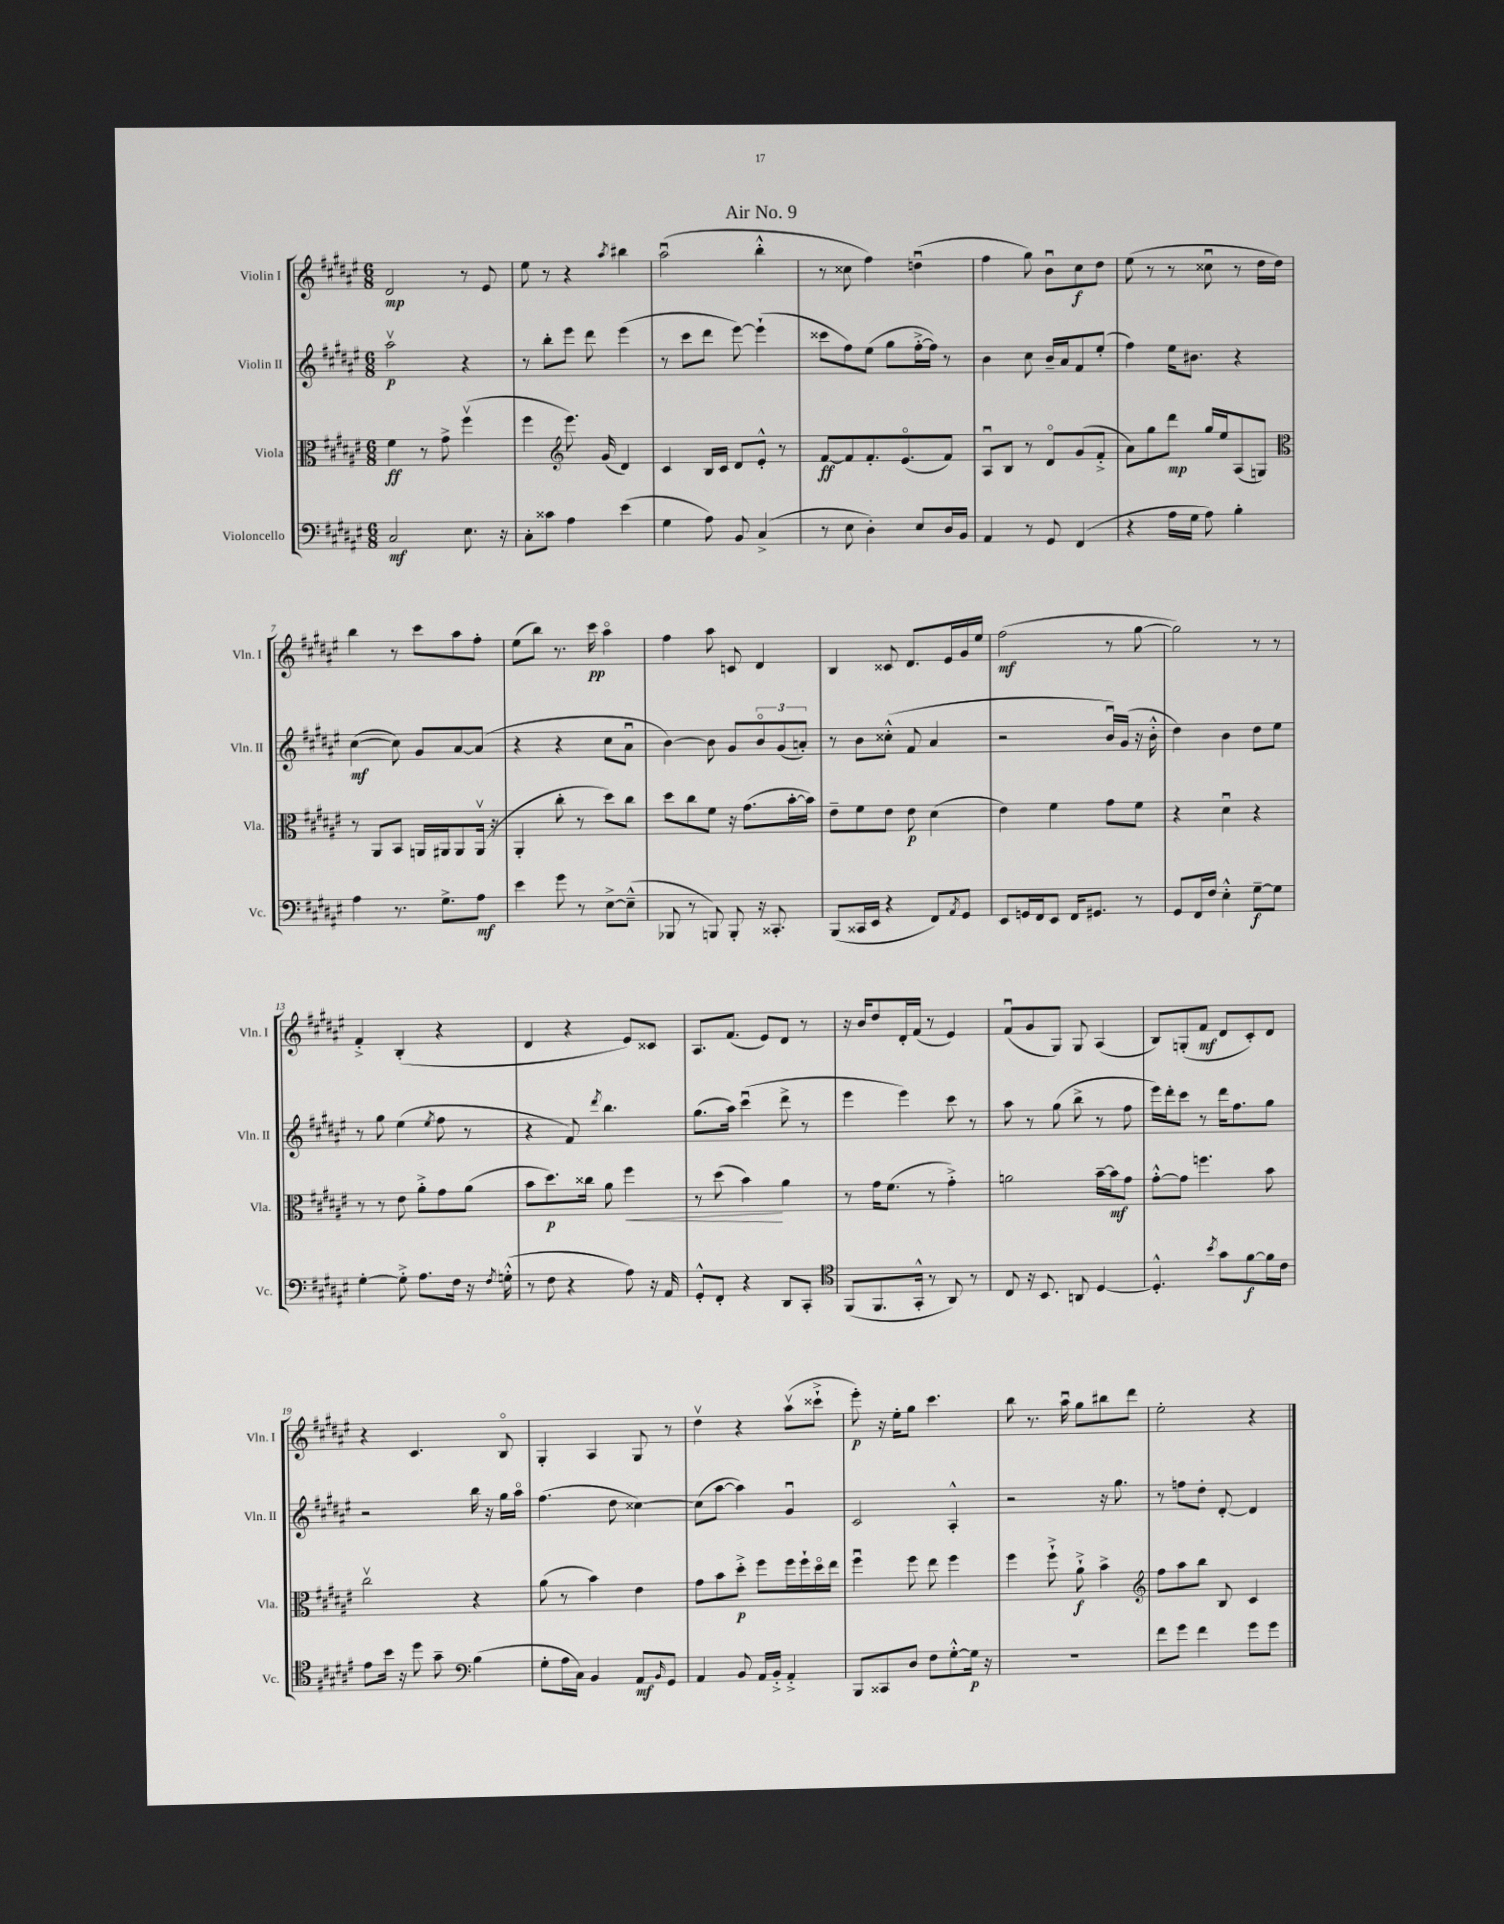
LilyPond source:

\header { title = "Air No. 9" }
<<
\new StaffGroup <<
\new Staff = "s0" \with { instrumentName = "Violin I" shortInstrumentName = "Vln. I" } {
    \clef treble \key fis \major \numericTimeSignature \time 6/8
    dis'2\mp r8 eis'8 |
    eis''8 r8 r4 \acciaccatura { ais''8 } bis''4 |
    ais''2\downbow( b''4-.-^ |
    r8 cisis''8 fis''4) d''4\downbow( |
    fis''4 gis''8) b'8\downbow cis''8\f dis''8 |
    eis''8( r8 r8 cisis''8\downbow r8 dis''16 dis''16) |
    b''4 r8 cis'''8 ais''8 fis''8-. |
    eis''8( b''8) r8. cis'''16\pp ais''4\flageolet |
    fis''4 ais''8 c'8 dis'4 |
    b4 cisis'8 dis'8. eis'16 gis'16 eis''16 |
    fis''2\mf( r8 gis''8~ |
    gis''2) r8 r8 |
    fis'4-.-> b4-.( r4 |
    dis'4 r4 eis'8) cisis'8 |
    ais8. fis'8.( eis'8) dis'8 r8 |
    r16 b'16 dis''8 dis'16-. fis'16( r8 eis'4) |
    fis'8\downbow( gis'8 gis8) gis8 ais4( |
    b8) g8-.( fis'8\mf dis'8 cis'8-.) dis'8 |
    r4 cis'4. b8\flageolet |
    gis4-. ais4 gis8 r8 |
    dis''4\upbow r4 ais''8\upbow( cisis'''8-!-> |
    eis'''8-.\p) r16 eis''16-. gis''8 cis'''4. |
    b''8 r8. ais''16\downbow gis''8 bis''8 dis'''8 |
    eis''2-. r4 \bar "|." |
}
\new Staff = "s1" \with { instrumentName = "Violin II" shortInstrumentName = "Vln. II" } {
    \clef treble \key fis \major \numericTimeSignature \time 6/8
    ais''2\upbow\p r4 |
    r8 b''8-. eis'''8 dis'''8 eis'''4( |
    r8 cis'''8 dis'''8 eis'''8~) eis'''4-!( |
    cisis'''8 fis''8) eis''8( gis''8 fis''16~-.-> fis''16) r8 |
    b'4 cis''8 b'16-- ais'16 fis'8 eis''8-.( |
    fis''4) eis''16 bis'8. r4 |
    cis''4~\mf( cis''8) gis'8 ais'8~ ais'8( |
    r4 r4 cis''8 ais'8\downbow |
    b'4~) b'8 gis'8 \tuplet 3/2 { b'8\flageolet gis'8( a'8-.) } |
    r8 b'8 cisis''8-.-^( fis'8 ais'4 |
    r2 b'16\downbow) gis'16( r16 b'16-.-^ |
    dis''4) b'4 dis''8 eis''8 |
    r8 gis''8 eis''4( \acciaccatura { eis''8 } fis''8 r8 |
    r4 fis'8) \acciaccatura { dis'''8 } b''4. |
    gis''8.( ais''16) cis'''4\downbow( dis'''8-> r8 |
    eis'''4 eis'''4) cis'''8 r8 |
    ais''8 r8 gis''8( b''8-> r8 fis''8 |
    eis'''16) dis'''16-. cis'''8 r8 dis'''16 fis''8. gis''8 |
    r2 b''16 r16 gis''16 ais''16\flageolet |
    fis''4.( dis''8 cisis''4~) |
    cisis''8( ais''8~ ais''4) gis'4\downbow |
    cis'2 ais4-.-^ |
    r2 r16 gis''8. |
    r8 f''8 dis''8-. dis'8~-. dis'4 \bar "|." |
}
\new Staff = "s2" \with { instrumentName = "Viola" shortInstrumentName = "Vla." } {
    \clef alto \key fis \major \numericTimeSignature \time 6/8
    fis'4\ff r8 gis'8-> fis''4\upbow( |
    fis''4 \clef treble eis'''8.) gis'16( dis'4) |
    cis'4 b16 cis'16 dis'8 eis'8-.-^ r8 |
    fis'8~\ff fis'8 fis'8.-. eis'8.\flageolet( fis'8) |
    ais8\downbow b8 r8 dis'8\flageolet gis'8( fis'8-.-> |
    ais'8) gis''8 dis'''8\mp gis''16 eis''16 ais8( g8) |
    \clef alto r8 ais,8 b,8 a,16 ais,16 ais,8 ais,16\upbow( r16 |
    ais,4-. cis''8-. r8 dis''8) cis''8 |
    dis''8 cis''8 fis'8 r16 gis'8.( b'16~-. b'16) |
    eis'8-- fis'8 eis'8 eis'8\p dis'4( |
    eis'4) fis'4 gis'8 fis'8 |
    r4 dis'4\downbow r4 |
    r8 r8 eis'8 ais'8-.-> gis'8 ais'8( |
    b'8 dis''8.\p) cisis''16 ais'8 fis''4\< |
    r8 dis''8( b'4\!) ais'4 |
    r8 gis'16 fis'8.( r8 gis'4-.->) |
    a'2 b'16~-- b'16\mf gis'8 |
    gis'8~-.-^ gis'8 f''4. b'8 |
    cis''2\upbow r4 |
    ais'8( r8 b'4) eis'4 |
    gis'8 b'8 dis''8-.->\p fis''8 fis''16 fis''16-! dis''16\flageolet eis''16 |
    fis''4\downbow fis''8 eis''8 fis''4 |
    fis''4 fis''8-!-> ais'8-!->\f b'4-> |
    \clef treble fis''8 ais''8 b''8 b8 cis'4 \bar "|." |
}
\new Staff = "s3" \with { instrumentName = "Violoncello" shortInstrumentName = "Vc." } {
    \clef bass \key fis \major \numericTimeSignature \time 6/8
    cis2\mf eis8. r16 |
    cis8-. cisis'8 ais4 eis'4( |
    gis4 ais8) b,8 cis4->( |
    r8 eis8 dis4-.) eis8 dis16 b,16 |
    ais,4 r8 gis,8 fis,4( |
    r4 ais16 gis16 ais8) b4-. |
    ais4 r8. gis8.-> ais8\mf |
    eis'4 gis'8 r8 eis8~-> eis8---^( |
    bes,,8 r8 b,,8) b,,8-. r16 cisis,8.-. |
    b,,8( cisis,16 eis,16 r4 fis,8) \acciaccatura { ais,8 } gis,8 |
    eis,8 g,16 fis,16 eis,8 fis,16 gis,8. r8 |
    gis,8 fis,16 fis16 eis4-.-^ gis8~--\f gis8 |
    gis4~-. gis8-.-> ais8. fis16 r16 \acciaccatura { fis8 } g16-.-^( |
    r8 fis8 r4 ais8) r16 ais,16 |
    gis,8-.-^ fis,8-. r4 dis,8 cis,8-. |
    \clef tenor fis,8( fis,8. gis,16-.-^ r8 ais,8) r8 |
    cis8 r16 b,8. a,8 dis4~ |
    dis4.-.-^ \acciaccatura { b'8 } gis'8 fis'8~\f fis'16 cis'16 |
    eis'8 b'16 r16 dis''8 gis'8-- \clef bass b4( |
    gis8-. ais16 cis16) b,4 ais,8\mf \grace { b,16 } gis,8 |
    ais,4 b,8 ais,16 b,16-.-> ais,4-.-> |
    b,,8 cisis,8 dis8 fis8 gis8~-.-^ gis16\p r16 |
    R2. |
    fis'8 gis'8 fis'4 gis'8 gis'8 \bar "|." |
}
>>
>>
